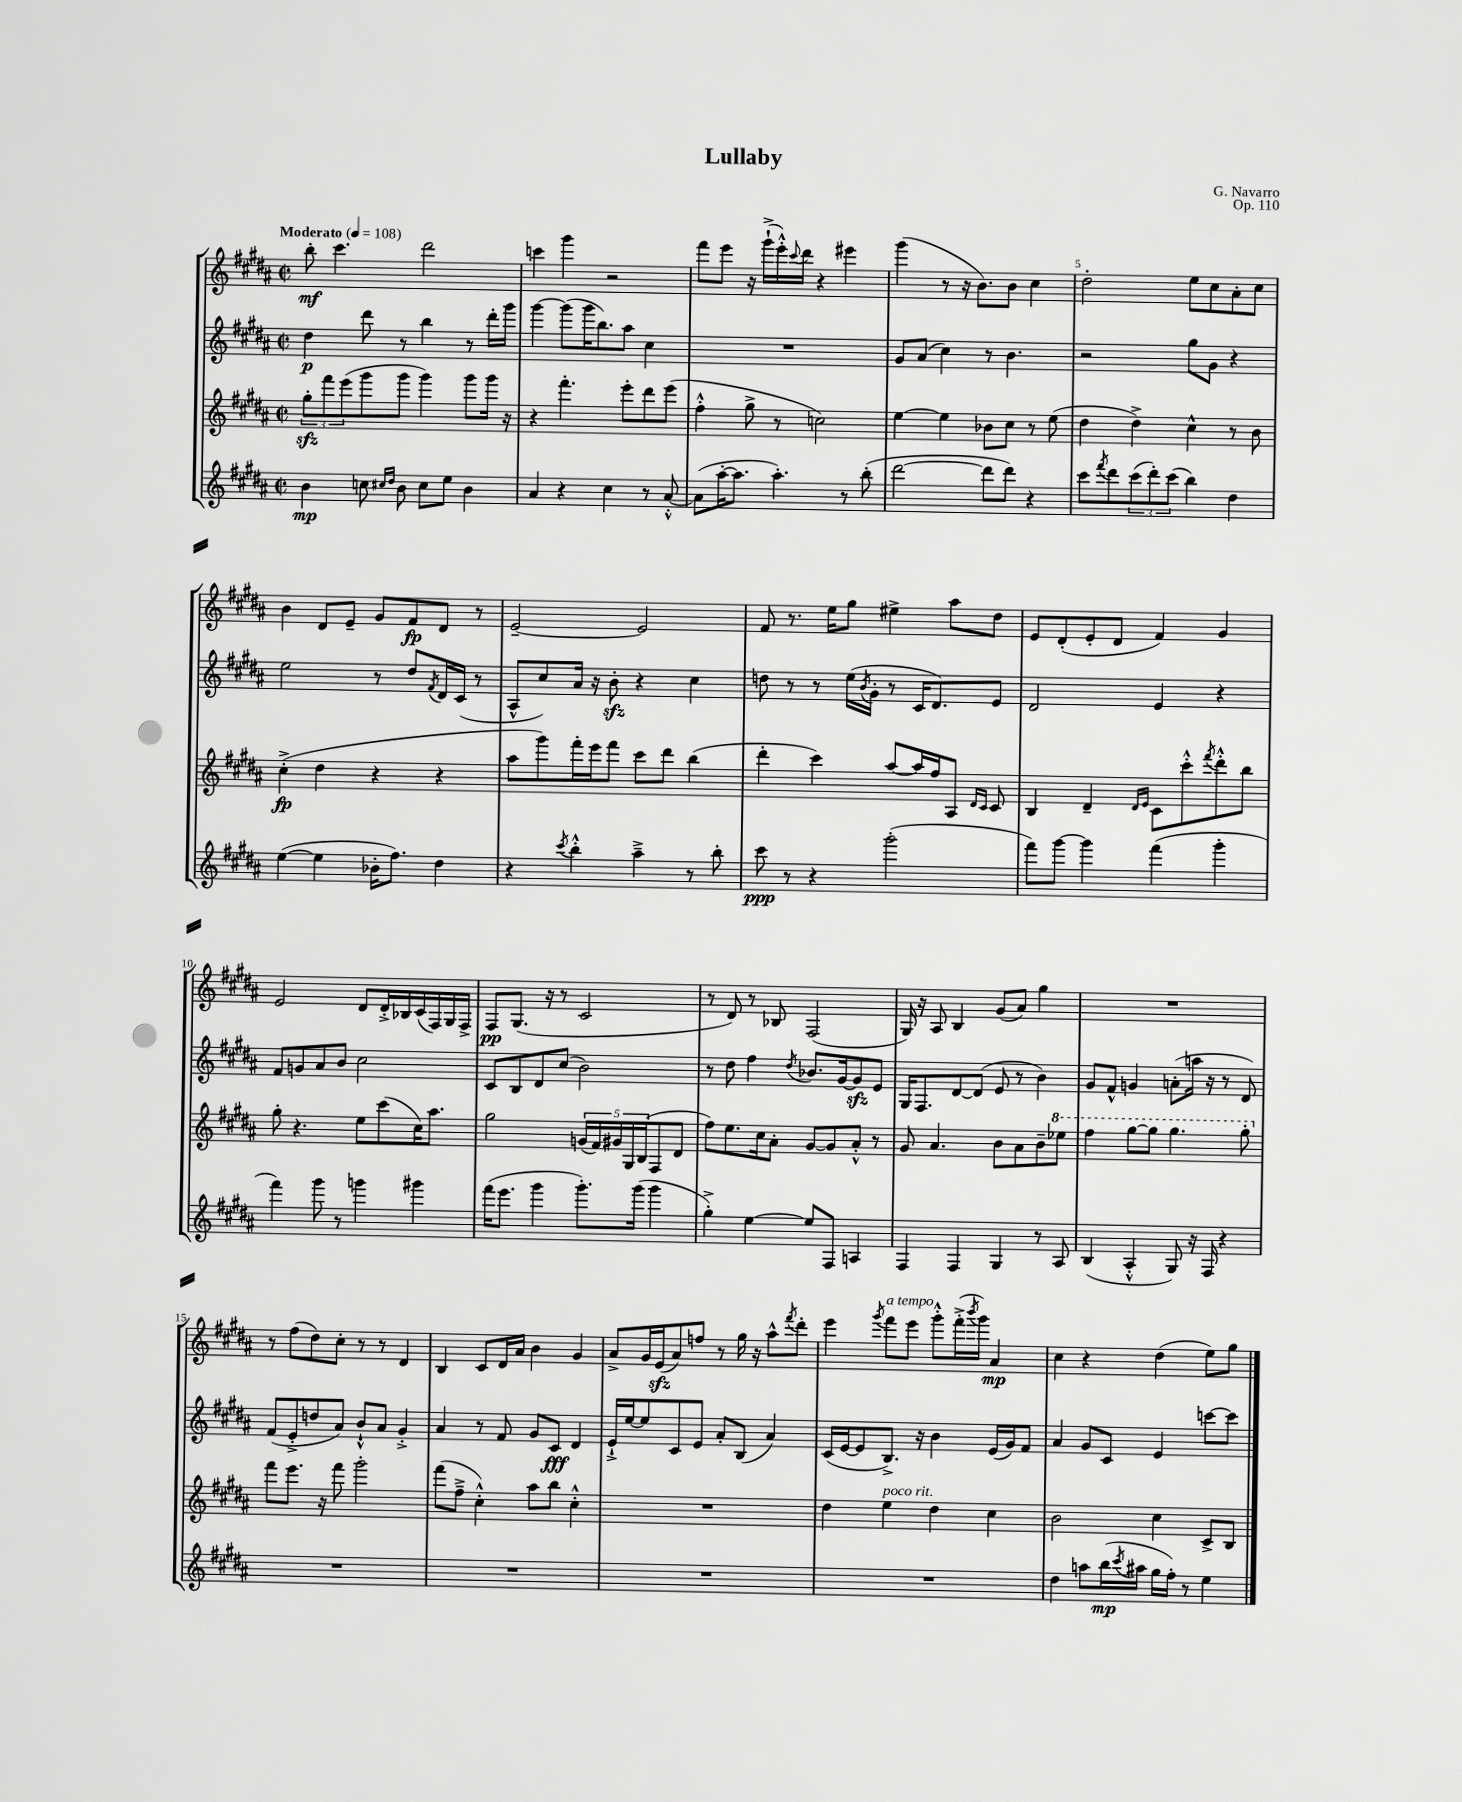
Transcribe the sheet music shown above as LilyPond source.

\header { title = "Lullaby" composer = "G. Navarro" opus = "Op. 110" }
<<
\new StaffGroup <<
\new Staff = "s0" {
    \clef treble \key b \major \defaultTimeSignature \time 2/2 \tempo "Moderato" 4 = 108
    b''8-.\mf cis'''4. dis'''2 |
    c'''4 gis'''4 r2 |
    fis'''8 e'''8 r16 gis'''16-!->( e'''16-.-^) \appoggiatura { cis'''8 } dis'''16 r4 eis'''4 |
    gis'''4( r8 r16 b'8.) b'8 cis''4 |
    dis''2-. e''8 cis''8 ais'8-. cis''8 |
    b'4 dis'8 e'8-- gis'8 fis'8\fp dis'8 r8 |
    e'2~-- e'2 |
    fis'8 r8. e''16 gis''8 eis''4-> ais''8 dis''8 |
    e'8 dis'8-.( e'8-. dis'8 fis'4) gis'4 |
    e'2 dis'8 dis'16-.-> bes16 cis'16( fis16) gis16 fis16-> |
    fis8\pp gis8.( r16 r8 cis'2 |
    r8 dis'8) r8 bes8 fis2( |
    gis16) r16 ais8 b4 gis'8( ais'8) gis''4 |
    R1 |
    r8 fis''8( dis''8) cis''8-. r8 r8 dis'4 |
    b4 cis'8 dis'16 ais'16 b'4 gis'4 |
    ais'8-> gis'16 e'16\sfz( ais'8) f''8 r8 gis''16 r16 ais''8-^ \acciaccatura { fis'''8 } dis'''8-. |
    e'''4 \acciaccatura { gis'''8 } fis'''8^\markup { \italic "a tempo" } e'''8 gis'''8-.-^ fis'''16-.->( \acciaccatura { b'''8 } gis'''16) ais'4\mp |
    cis''4 r4 dis''4( e''8) gis''8 \bar "|." |
}
\new Staff = "s1" {
    \clef treble \key b \major \defaultTimeSignature \time 2/2
    dis''4\p dis'''8 r8 b''4 r8 dis'''16-. gis'''16 |
    gis'''4~ gis'''8( gis'''16 b''8.) ais''8 cis''4 |
    R1 |
    gis'8 ais'8( cis''4) r8 b'4. |
    r2 gis''8 gis'8 r4 |
    e''2 r8 dis''8 \acciaccatura { fis'8 } dis'16 cis'16( r8 |
    ais8-^ cis''8) ais'16 r16 b'8-.\sfz r4 cis''4 |
    d''8 r8 r8 e''16( \acciaccatura { b'8 } gis'16-. r8 cis'16 dis'8.) e'8 |
    dis'2 e'4 r4 |
    fis'8 g'8 ais'8 b'8 cis''2 |
    cis'8 b8 dis'8 cis''8( b'2) |
    r8 dis''8 fis''4 \acciaccatura { dis''8 } bes'8. gis'16~ gis'8\sfz e'8 |
    gis16 fis8. dis'8~ dis'8( e'8 r8 b'4) |
    gis'8 fis'8-^ g'4 a'8-.( a''16 r16 r8 dis'8) |
    fis'8( e'8-.-> d''8 ais'8) b'8-!-^ ais'8 gis'4-.-> |
    ais'4 r8 fis'8 gis'8 cis'8\fff dis'4 |
    e'16-!-> e''16~ e''8 cis'8 e'8 ais'8-. b8( ais'4) |
    cis'16( e'16~ e'8 b8.->) r16 b'4 e'16( gis'16) fis'8 |
    ais'4 gis'8 cis'8 e'4 c'''8~ c'''8 \bar "|." |
}
\new Staff = "s2" {
    \clef treble \key b \major \defaultTimeSignature \time 2/2
    \tuplet 3/2 { gis''8-.\sfz fis'''8 e'''8( } gis'''8 gis'''8 gis'''4) gis'''8 gis'''16 r16 |
    r4 fis'''4.-. e'''8-. dis'''8 e'''8( |
    fis''4-.-^ gis''8-> r8 c''2) |
    e''4~ e''4 bes'8 cis''8 r8 e''8( |
    dis''4 dis''4->) cis''4-^ r8 b'8 |
    cis''4-.->\fp( dis''4 r4 r4 |
    ais''8 gis'''8) fis'''16-. e'''16 fis'''8 cis'''8 dis'''8 b''4( |
    dis'''4-. cis'''4) ais''8~ ais''16 fis''16 ais8 \grace { dis'16 cis'16 } cis'8 |
    b4 dis'4-- \grace { dis'16 e'16 } cis'8 cis'''8-.-^ \acciaccatura { fis'''8 } dis'''8-.-^ b''8 |
    gis''8-. r4. e''8 cis'''8( cis''16) ais''8. |
    gis''2 \tuplet 5/4 { g'16( fis'16) gis'16 gis16 b16( } fis8 dis'8 |
    fis''8) e''8. cis''16 ais'8-. gis'8~ gis'8 ais'8-.-^ r8 |
    gis'8 ais'4. b'8 ais'8 b'8-- \ottava #1 ees'''8 |
    fis'''4 gis'''8~ gis'''8 gis'''4. gis'''8-. \ottava #0 |
    fis'''8 e'''8. r16 fis'''8 gis'''2-. |
    fis'''8( fis''8---> cis''4-.-^) ais''8 b''8 cis''4-.-^ |
    R1 |
    dis''4 e''4^\markup { \italic "poco rit." } dis''4 cis''4 |
    b'2 cis''4 cis'8-> b8 \bar "|." |
}
\new Staff = "s3" {
    \clef treble \key b \major \defaultTimeSignature \time 2/2
    b'4\mp c''8 \grace { cis''16 dis''16 } b'8 cis''8 e''8 b'4 |
    ais'4 r4 cis''4 r8 ais'8~-.-^ |
    ais'8( ais''16~-. ais''8. ais''4.-.) r8 b''8-.( |
    dis'''2~ dis'''8 dis'''8) r4 |
    cis'''8 \acciaccatura { fis'''8 } dis'''8 \tuplet 3/2 { cis'''8( dis'''8-.) cis'''8( } b''4) dis''4 |
    e''4~( e''4 bes'16-. fis''8.) dis''4 |
    r4 \acciaccatura { cis'''8 } b''4-.-^ ais''4---> r8 b''8-. |
    cis'''8\ppp r8 r4 gis'''2-.( |
    fis'''8) gis'''8~ gis'''4 fis'''4( gis'''4-. |
    fis'''4) gis'''8 r8 g'''4 gis'''4 |
    fis'''16( e'''8. gis'''4 gis'''8.-.) gis'''16( gis'''4 |
    gis''4-.->) e''4~ e''8 fis8 a4 |
    fis4 fis4 gis4 r8 ais8 |
    b4( ais4-.-^ gis8) r16 fis16 r4 |
    R1 |
    R1 |
    R1 |
    R1 |
    dis''4 a''8 b''16\mp( \acciaccatura { cis'''8 } ais''16 gis''16 fis''16-.) r8 e''4 \bar "|." |
}
>>
>>
\layout { \context { \Score \override BarNumber.break-visibility = ##(#f #t #t) barNumberVisibility = #(every-nth-bar-number-visible 5) } }
